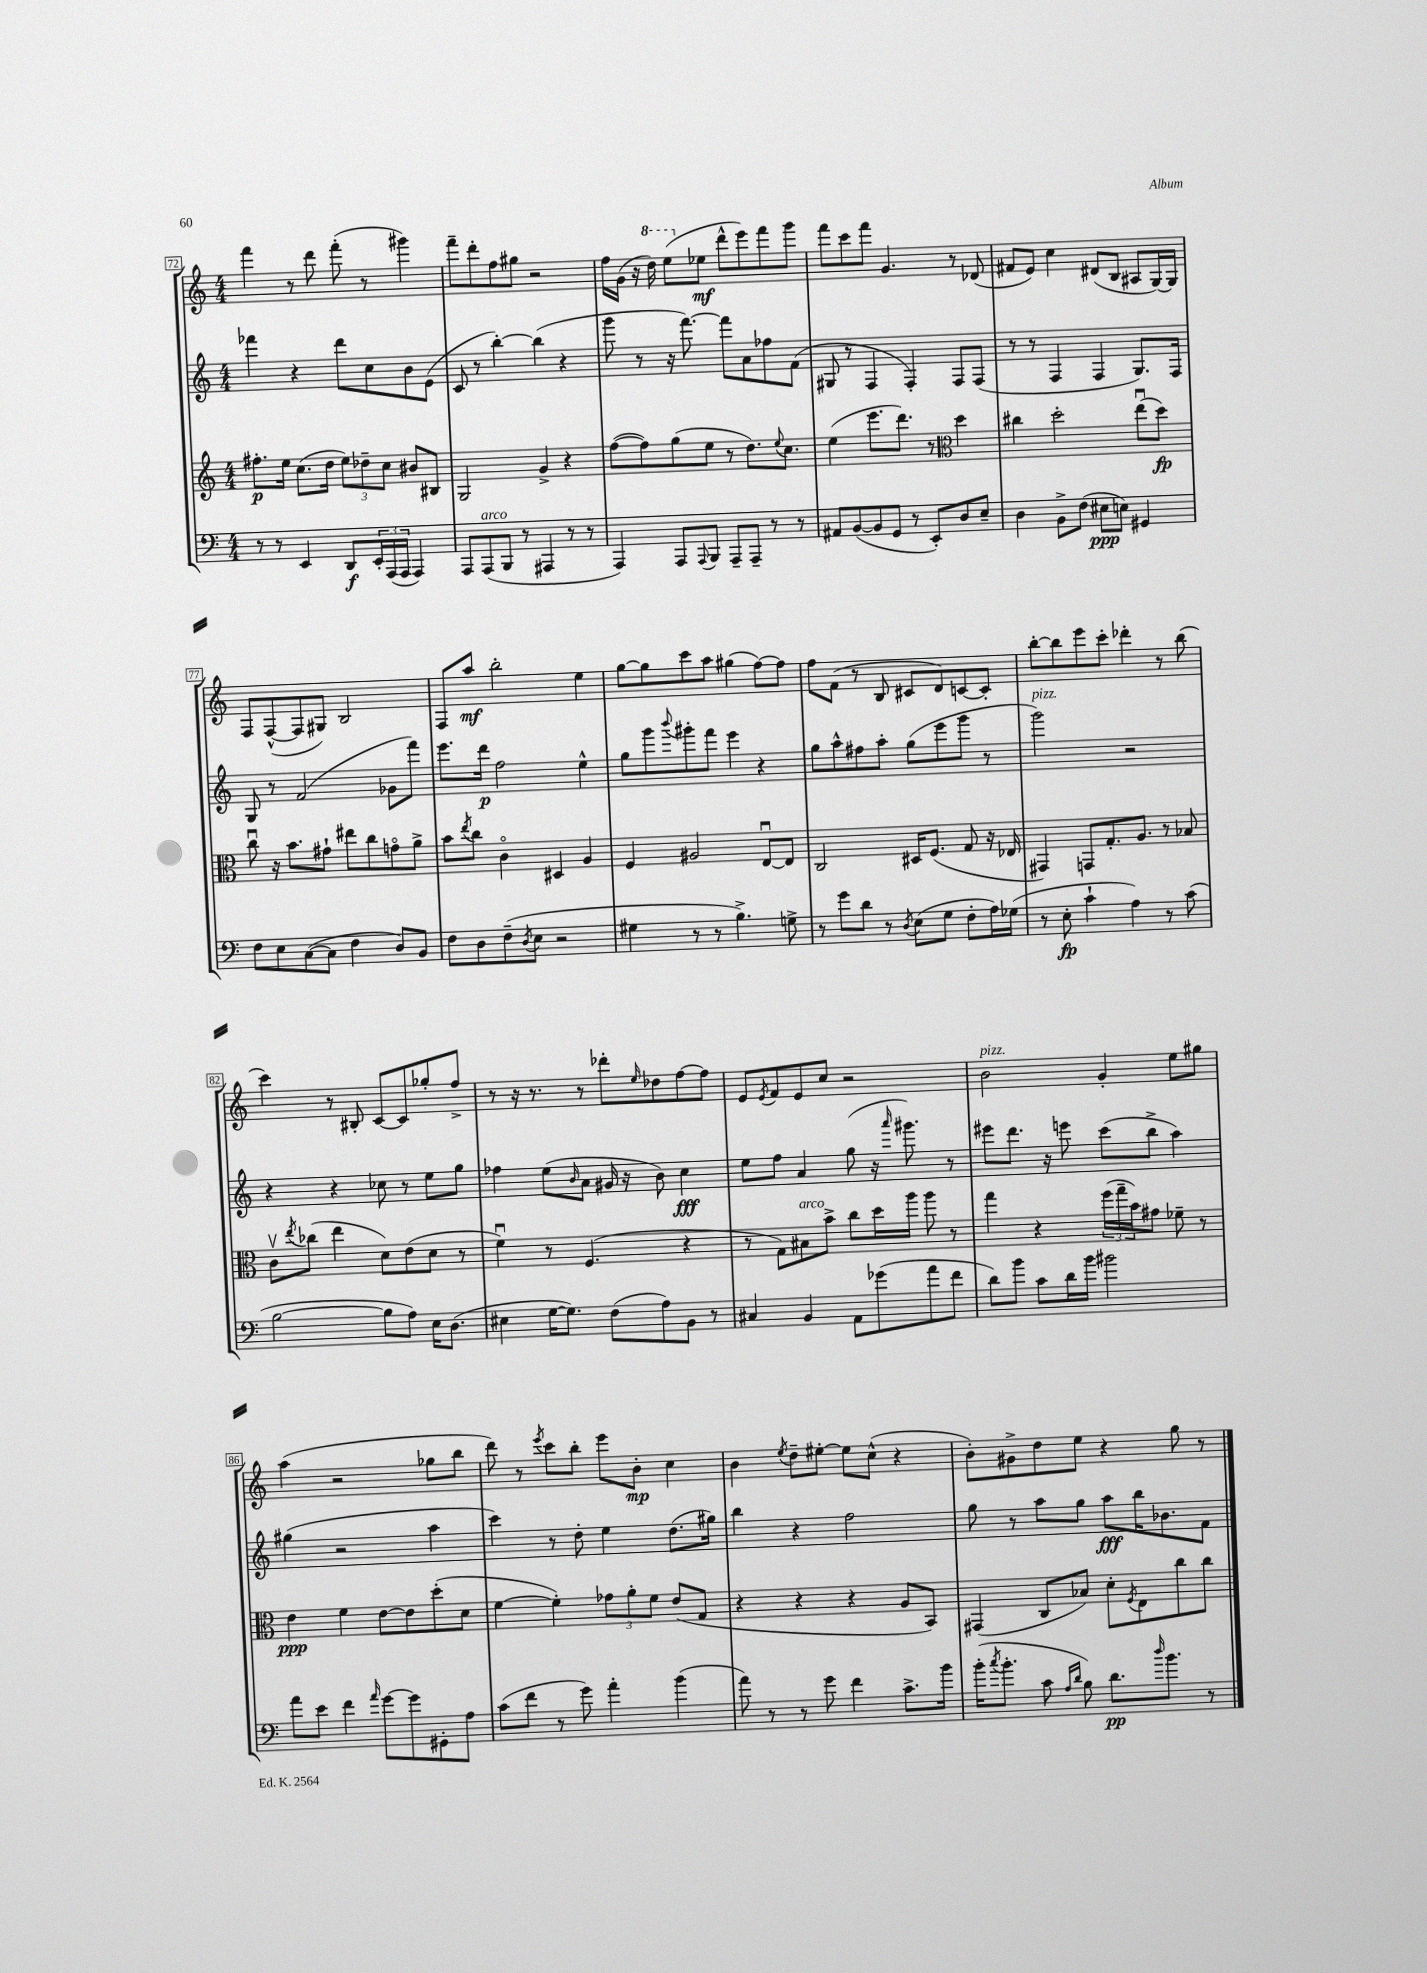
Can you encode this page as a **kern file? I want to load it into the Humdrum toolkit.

**kern	**kern	**kern	**kern
*staff4	*staff3	*staff2	*staff1
*clefF4	*clefG2	*clefG2	*clefG2
*k[]	*k[]	*k[]	*k[]
*M4/4	*M4/4	*M4/4	*M4/4
8r	8.ff#'	4fff-	4fff
8r	.	.	.
.	16ee	.	.
4EE	(8.cc	4r	8r
.	.	.	8ddd
.	16dd	.	.
8DD	12ee)	8ddd	(8fff'
.	12dd-~	.	.
24EE'	.	8cc	8r
(24AAA	12cc	.	.
24AAA	.	.	.
4AAA)	8b#	8b	4ggg#)
.	8B#	(8e	.
=	=	=	=
8AAA	2G	8c	8fff~
(8AAA	.	8r	8ddd'
8BBB	.	[4bb')	8ff
8r	.	.	8gg#
4AAA#	4g^	(4bb]	2r
8r	4r	4r	.
8r	.	.	.
=	=	=	=
4AAA)	([8ff	8ggg	16ff
.	.	.	(16g
.	8ff])	8r	16r
.	.	.	16ddd)
8AAA	(8gg	16r	(8eee
.	.	[8.fff)	.
8qqAAA	.	.	.
8BBB	8ee	.	8ee-
8AAA~	8r	8fff]	8ddd^^
8AAA~	8.dd)	8a	8eee)
8r	.	8ff-	8fff
.	8qqee	.	.
.	8.cc	.	.
8r	.	(8f	8ggg
=	=	=	=
8AA#	(4ee	8G#	8fff
([8BB	.	8r	8ccc
8BB]	8.eee	4F	8fff
8GG	.	.	4.g
.	8.ddd)	.	.
8r	.	4F')	.
8EE')	8r	.	.
*	*clefC3	*	*
8D	4dd	8F	8r
8E~	.	(8F	(8d-
=	=	=	=
4D	4cc#	8r	8f#
.	.	8r	8e)
8BB^	2dd'	4F	4cc
(8F	.	.	.
8E#	.	4F	(8d#
8E)	.	.	8B
4GG#	(8eeu	8.G)	8A#
.	8dd)	.	[16G)
.	.	16F	16G]
=	=	=	=
8F	8ccu	8G	8F
8E	16r	8r	([8F^^
.	8.b	.	.
([8C	.	(2f	8F]
8C]	8g#`	.	8G#)
4F	8ee#	.	2B
.	8cc	.	.
8D)	8go	8g-	.
8BB	8a^	8fff)	.
=	=	=	=
8F	8b	8.eee	8F
.	8qee	.	.
8D	8cc	.	8aa
.	.	16ddd	.
(8F~	4co	2ff	2bb'
8qD	.	.	.
8E	.	.	.
2r	4D#	.	.
.	4A	4ee^^	4ee
=	=	=	=
4G#	4F	8gg	[8gg
.	.	8ggg	8gg]
.	.	8qqbbb	.
8r	2A#	8ggg#'	8ccc
8r	.	8fff	8aa
4.B^)	.	4eee	(4gg#
.	[8Eu	4r	[8ff)
8G^	8E]	.	8ff]
=	=	=	=
8r	2C	8gg	8ff
8g	.	8aa^^	(8f
8d	.	8ff#	8r
8r	.	8aa'	8B
8qD	.	.	.
(8E	16D#	(8gg	8c#
.	(8.F	.	.
8G	.	8eee	8d)
8F'	8G	8ggg	[8c
16A)	16r	8r	8c']
(16G-	16E-	.	.
=	=	=	=
8r	4GG#)	2ggg)	[8bb'
8E'	.	.	8bb]
4c`	8GG	.	8eee
.	8.G'	.	8ccc'
4A)	.	2r	4ddd-'
.	8.A	.	.
8r	8r	.	8r
(8c	8B-	.	(8bb
=	=	=	=
[2B	8cv	4r	4ccc)
.	8qee	.	.
.	(8cc-	.	.
.	4ee	4r	8r
.	.	.	8B#'
8B]	8d)	8cc-	[8c
8A)	(8e	8r	8c]
16E	8d	8ee	8gg-'
(8.D	.	.	.
.	8r	8gg	8ff^
=	=	=	=
4E#	4fu)	4ff-	8r
.	.	.	16r
.	.	.	8.r
[16G	8r	(8ee	.
8.G])	.	.	.
.	.	16qqb	.
.	(4.F	8a	8r
(8F	.	16g#	8ddd-'
.	.	16r	.
.	.	.	16qqee
8A)	.	8b)	8dd-
8BB	4r	4cc	[8ff
8r	.	.	8ff]
=	=	=	=
4C#	8r	8ee	8e
.	.	.	8qe
.	8G)	8ff	8f
4BB	8B#	4a	8e
.	8b^	.	8cc
8AA	8cc	(8gg	2r
(8g-	16dd	16r	.
.	.	16qqaaa	.
.	16aa	8.ggg#)	.
8a	8aa	.	.
8f	8r	8r	.
=	=	=	=
8d)	4gg	8eee#	2b
8b	.	8.ddd	.
8c	4r	.	.
.	.	16r	.
16d	.	8eee	.
16b	.	.	.
2b#	(24ff	(8ccc	4g'
.	24gg~	.	.
.	24b)	.	.
.	8g#	8bb^	.
.	8f-~	4aa)	8ee
.	8r	.	8gg#
=	=	=	=
8a	4e	(4gg#	(4aa
8e	.	.	.
4f	4f	2r	2r
16qqa	.	.	.
[8g	[8e	.	.
8g]	8e]	.	.
8GG#'	(8dd'	4aa	8gg-
8A	8d	.	8bb
=	=	=	=
(8c	[4f	4ccc)	8ddd)
8f	.	.	8r
.	.	.	8qeee
8r	4f'])	8r	8ccc
8g)	.	8dd'	8bb'
4a'	12g-	4ee	8eee
.	12a'	.	.
.	.	.	8b'
.	12f	.	.
(4b	(8e	(8.dd	4cc
.	8G	.	.
.	.	16gg#)	.
=	=	=	=
8a)	4r	4bb	4b
8r	.	.	.
.	.	.	8qee
8r	4r	4r	8dd~
8g	.	.	[8ee#'
4f	4r	2ff	8ee#]
.	.	.	(8cc^^
8.c^	8A	.	4r
.	8BB)	.	.
16b	.	.	.
=	=	=	=
(16b'	(4GG#	8gg	8b')
8qcc	.	.	.
8.b'	.	.	.
.	.	8r	8g#^
8c	8C	8aa	8dd
16qqA	.	.	.
16qqd	.	.	.
8B)	8B-)	8gg	8ee
8.d	8d'	8aa	4r
.	8qF	.	.
.	8E	16bb	.
16qqdd	.	.	.
8.b	.	8.b-	.
.	8cc	.	8gg
8r	8cc	8f	8r
==	==	==	==
*-	*-	*-	*-
